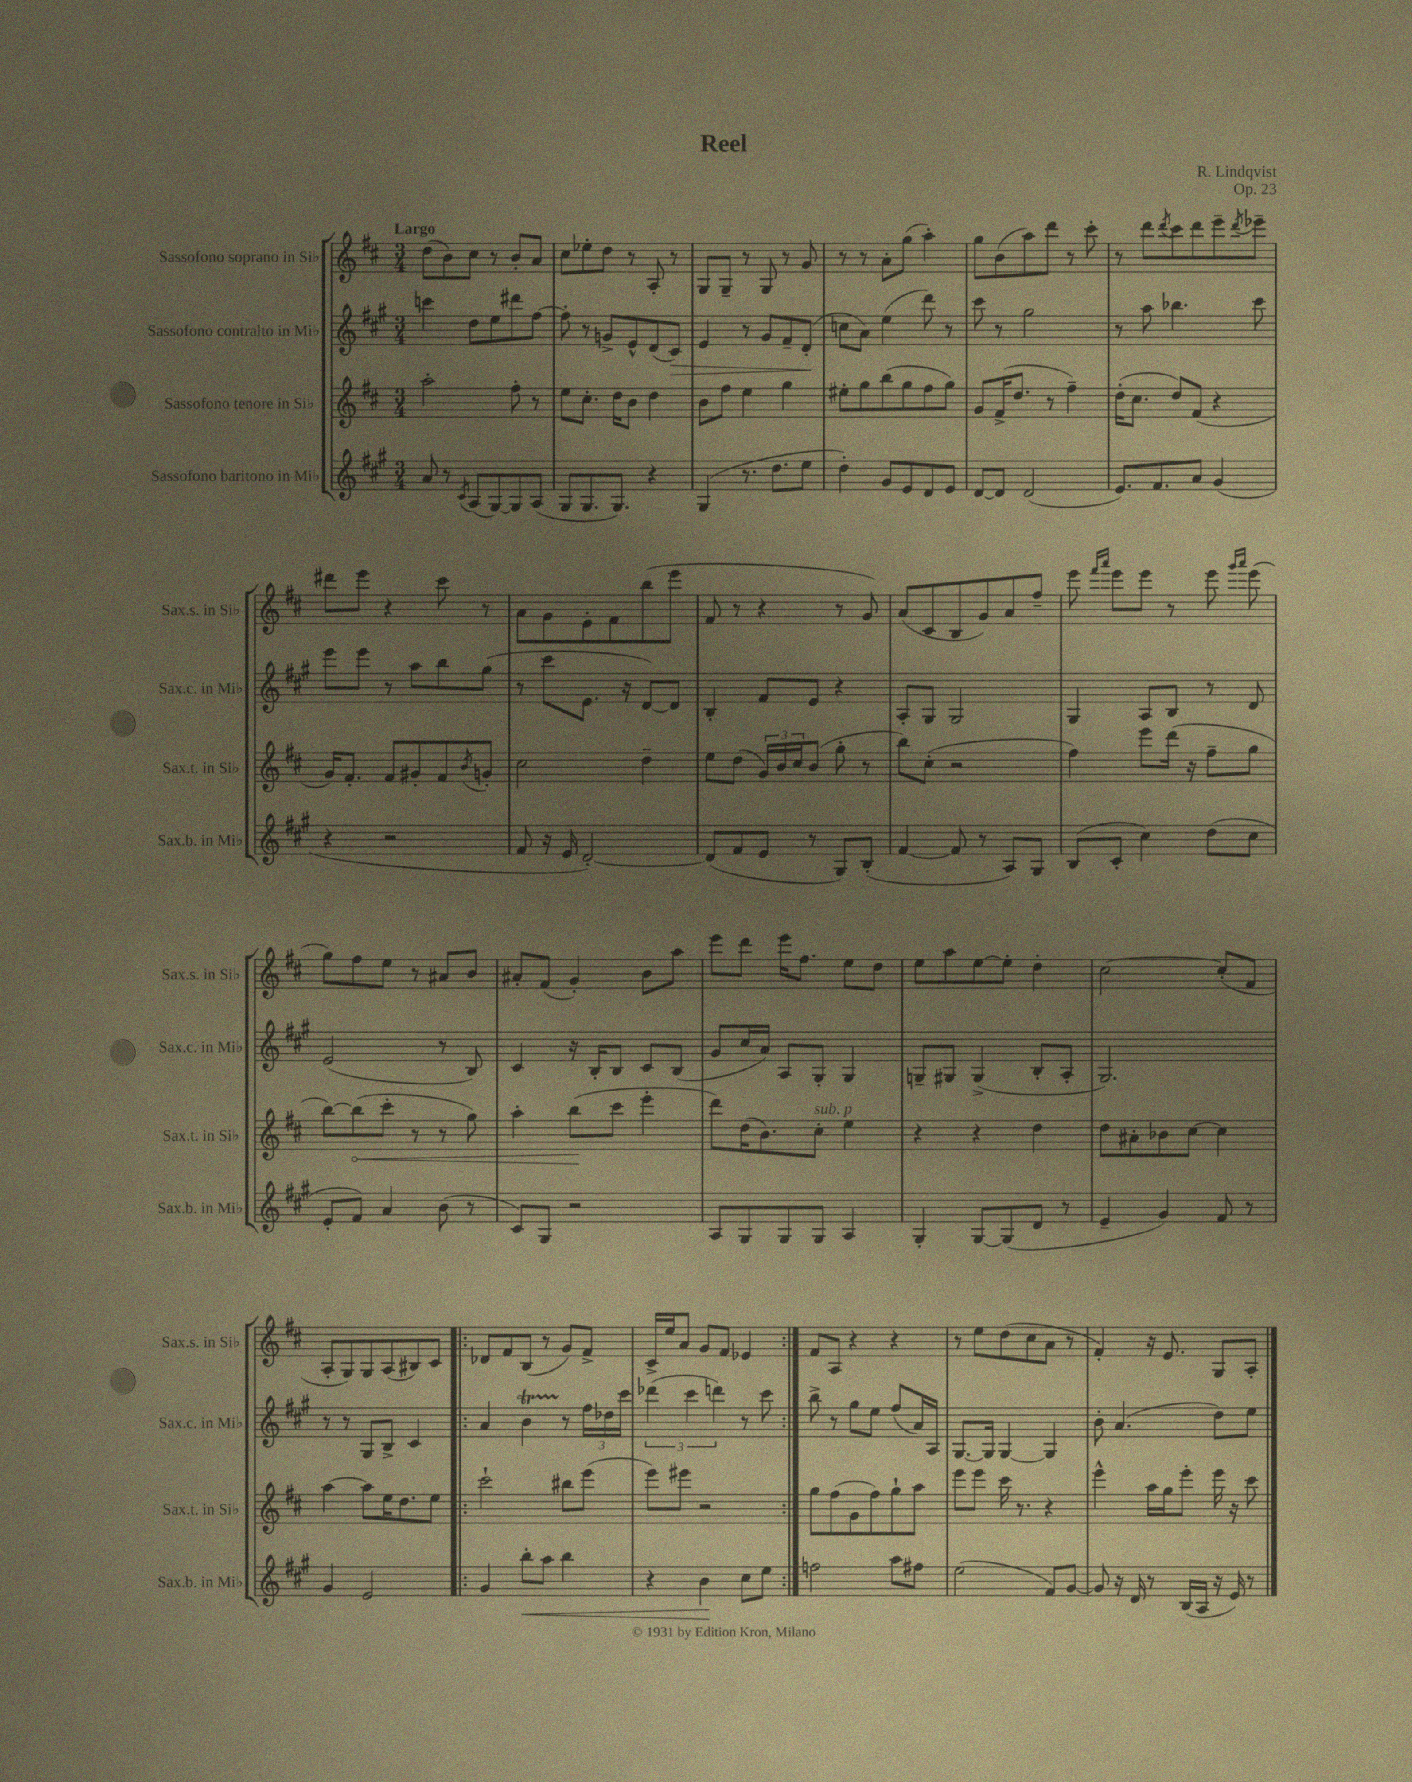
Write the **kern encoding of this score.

**kern	**dynam	**kern	**dynam	**kern	**dynam	**kern
*part4	*part4	*part3	*part3	*part2	*part2	*part1
*staff4	*staff4	*staff3	*staff3	*staff2	*staff2	*staff1
*I"Sassofono baritono in Mi♭	*	*I"Sassofono tenore in Si♭	*	*I"Sassofono contralto in Mi♭	*	*I"Sassofono soprano in Si♭
*I'Sax.b. in Mi♭	*	*I'Sax.t. in Si♭	*	*I'Sax.c. in Mi♭	*	*I'Sax.s. in Si♭
*clefG2	*	*clefG2	*	*clefG2	*	*clefG2
*k[f#c#g#]	*	*k[f#c#]	*	*k[f#c#g#]	*	*k[f#c#]
*M3/4	*	*M3/4	*	*M3/4	*	*M3/4
=1	=1	=1	=1	=1	=1	=1
!	!	!	!	!	!	!LO:TX:a:B:t=Largo
8a/	.	2aa'\	.	4cccn\	.	(8dd\L
8r	.	.	.	.	.	8b\)
8qc#/	.	.	.	.	.	.
(8A/L	.	.	.	8dd\L	.	8cc#\J
[8G#/)	.	.	.	8ee\	.	8r
8G#/]	.	8ff#'\	.	8ddd#X\	.	8b'/L
(8A/J	.	8r	.	[8ff#\J	.	8a/J
=2	=2	=2	=2	=2	=2	=2
8G#/L	.	8ee\L	.	8ff#'\]	.	8cc#\L
8.G#/	.	8.cc#'\J	.	8r	.	8ee-X'\
.	.	.	.	8gn^/L	.	8dd\J
8.G#/J)	.	16dd\KL	.	.	.	.
.	.	8b\J	.	8e^^/	.	8r
4r	.	4dd\	.	(8d/	.	8A'/
!	!	!	!	!	!LO:HP:b	!
.	.	.	.	8c#/J)	>	8r
=3	=3	=3	=3	=3	=3	=3
(4G#/	.	8b\L	.	4e/	.	8G/L
.	.	8ff#\J	.	.	.	8G~/J
8.r	.	4ee\	.	8r	.	8r
.	.	.	.	8g#/L	.	8G/
8.dd\L	.	.	.	.	.	.
.	.	4gg\	.	8f#~/	.	8r
8ee\J	.	.	.	(8d'/J	.	8g/
.	.	.	.	.	]	.
=4	=4	=4	=4	=4	=4	=4
4dd'\)	.	8ee#X'\L	.	8ccn\L	.	8r
.	.	8gg\	.	8a\J)	.	8r
8g#/L	.	(8bb\	.	(4ee\	.	8a'\L
8e/	.	8gg\	.	.	.	(8gg\J
8d/	.	8ff#\	.	8ddd\)	.	4aa'\)
8e/J	.	8gg\J)	.	8r	.	.
=5	=5	=5	=5	=5	=5	=5
[8d/L	.	8g/L	.	8ccc#\	.	8gg\L
8d/J]	.	(16f#^/K	.	8r	.	(8b\
.	.	8.dd/J	.	.	.	.
(2d/	.	.	.	2gg#\	.	8aa\)
.	.	8r	.	.	.	8ddd\J
.	.	4ff#~\)	.	.	.	8r
.	.	.	.	.	.	8ccc#'\
=6	=6	=6	=6	=6	=6	=6
8.e/L)	.	(16dd'\KL	.	8r	.	8r
.	.	8.cc#\J	.	.	.	.
.	.	.	.	8aa\	.	8ddd\L
8.f#/	.	.	.	.	.	.
.	.	.	.	.	.	8qddd/
.	.	8dd/L)	.	4.bb-X\	.	8ccc#\
8a/J	.	(8f#/J	.	.	.	8ddd\
(4g#/	.	4r	.	.	.	8eee~\
.	.	.	.	.	.	8qddd/
.	.	.	.	8ccc#\	.	8eee-X~\J
!!LO:LB:g=z
=7	=7	=7	=7	=7	=7	=7
4r	.	16g/KL)	.	8eee\L	.	8ddd#X\L
.	.	8.f#'/J	.	.	.	.
.	.	.	.	8eee\J	.	8eee\J
2r	.	8f#/L	.	8r	.	4r
.	.	8g#X'/	.	8aa\L	.	.
.	.	8f#/	.	8bb\	.	8ccc#\
.	.	8qb/	.	.	.	.
.	.	8gn'/J	.	(8gg#\J	.	8r
=8	=8	=8	=8	=8	=8	=8
8f#/	.	2cc#\	.	8r	.	8a\L
16r	.	.	.	8ccc#\L	.	8g\
16e/	.	.	.	.	.	.
[2d'/)	.	.	.	8.e\J	.	8e'\
.	.	.	.	.	.	8f#\
.	.	.	.	16r	.	.
.	.	4dd~\	.	[8d/L)	.	(8bb\
.	.	.	.	8d/J]	.	8eee\J
=9	=9	=9	=9	=9	=9	=9
(8d/L]	.	8ee\L	.	4B'/	.	8f#/
8f#/	.	(8dd\J	.	.	.	8r
8e/J	.	24g/LL)	.	8f#/L	.	4r
.	.	24b/	.	.	.	.
.	.	24cc#/J	.	.	.	.
8r	.	(8b/J	.	8e/J	.	.
8G#/L)	.	8gg'\	.	4r	.	8r
(8B'/J	.	8r	.	.	.	8g/)
=10	=10	=10	=10	=10	=10	=10
[4f#/	.	8bb\L)	.	8A'/L	.	(8a/L
.	.	(8cc#'\J	.	8G#/J	.	8c#/
8f#/]	.	2r	.	2G#/	.	8B/
8r	.	.	.	.	.	8g/)
8A/L)	.	.	.	.	.	8a/
8G#/J	.	.	.	.	.	8ff#~/J
=11	=11	=11	=11	=11	=11	=11
(8B/L	.	4ff#\)	.	4G#/	.	8eee\
.	.	.	.	.	.	16qqfff#/LL
.	.	.	.	.	.	16qqaaa/JJ
8c#'/J	.	.	.	.	.	8eee\L
4cc#\)	.	8eee\L	.	8A/L	.	8eee\J
.	.	(16ddd\Jk	.	8B/J	.	8r
.	.	16r	.	.	.	.
(8dd\L	.	8ff#~\L	.	8r	.	8eee\
.	.	.	.	.	.	16qqggg/LL
.	.	.	.	.	.	16qqaaa/JJ
8cc#\J	.	8gg\J	.	8d/	.	(8eee\
!!LO:LB:g=z
=12	=12	=12	=12	=12	=12	=12
8e'/L	.	[8bb\L)	.	(2e/	.	8gg\L)
!	!	!	!LO:HP:b	!	!	!
8f#/J)	.	(8bb\]	<	.	.	8ff#\
4a/	.	8ccc#'\J	.	.	.	8ee\J
.	.	8r	.	.	.	8r
(8b\	.	8r	.	8r	.	8a#X/L
8r	.	8gg\)	.	8B/)	.	8b/J
=13	=13	=13	=13	=13	=13	=13
8c#/L)	.	4aa'\	.	4c#/	.	8a#X'/L
8G#/J	.	.	.	.	.	(8f#/J
2r	.	(8bb\L	.	16r	.	4g'/)
.	.	.	.	16B'/KL	.	.
.	.	8ccc#\J	[	8B/J	.	.
.	.	4eee'\	.	8c#/L	.	8b\L
.	.	.	.	(8B/J	.	8aa\J
=14	=14	=14	=14	=14	=14	=14
8A/L	.	8ddd\L)	.	8g#/L	.	8eee\L
8G#/	.	(16dd\K	.	16cc#/L	.	8ddd\J
.	.	8.b\)	.	16a/JJ)	.	.
8G#/	.	.	.	8A/L	.	16eee\KL
.	.	.	.	.	.	8.ff#\J
!	!	!LO:TX:a:i:t=sub. p	!	!	!	!
8G#/J	.	8cc#'\J	.	8G#'/J	.	.
4A/	.	4ee\	.	4G#/	.	8ee\L
.	.	.	.	.	.	8dd\J
=15	=15	=15	=15	=15	=15	=15
4G#'/	.	4r	.	8Gn~/L	.	8ee\L
.	.	.	.	8G#X/J	.	8aa\
[8G#/L	.	4r	.	(4G#^/	.	[8ee\
(8G#/]	.	.	.	.	.	8ee'\J]
8d/J	.	4dd\	.	8B'/L	.	4dd'\
8r	.	.	.	8A'/J	.	.
=16	=16	=16	=16	=16	=16	=16
4e~/	.	8dd\L	.	2.G#/)	.	[2cc#\
.	.	8a#X'\	.	.	.	.
4g#/)	.	8b-X\	.	.	.	.
.	.	[8cc#\J	.	.	.	.
8f#/	.	4cc#\]	.	.	.	(8cc#'/L]
8r	.	.	.	.	.	8f#/J
!!LO:LB:g=z
=17	=17	=17	=17	=17	=17	=17
4g#/	.	[4aa\	.	8r	.	8A'/L
.	.	.	.	8r	.	8G/)
2e/	.	8aa\L]	.	8G#/L	.	8G/
.	.	16ee\K	.	8B^/J	.	(8A/
.	.	8.dd\	.	.	.	.
.	.	.	.	4c#/	.	8B#X/)
.	.	8ee\J	.	.	.	8c#/J
=18!|:	=18!|:	=18!|:	=18!|:	=18!|:	=18!|:	=18!|:
4g#/	.	2ccc#`\	.	4a/	.	8d-X/L
.	.	.	.	.	.	8f#/
!	!LO:HP:b	!	!	!	!	!
8bb'\L	<	.	.	4bT\	.	(8B/J
8aa\J	.	.	.	.	.	8r
4bb\	.	8bb#X\L	.	8r	.	8g/L)
.	.	(8eee\J	.	24ff#\LL	.	8f#^/J
.	.	.	.	24dd-X\	.	.
.	.	.	.	24ccc#\JJ	.	.
=19	=19	=19	=19	=19	=19	=19
4r	.	8eee\L)	.	(6ddd-X\	.	16c#^/LL
.	.	.	.	.	.	16ee/J
.	.	8eee#X\J	.	.	.	8a/J
.	.	.	.	6ccc#\	.	.
4b\	.	2r	.	.	.	8g/L
.	.	.	.	6dddn\)	.	.
.	.	.	.	.	.	8f#/J
8cc#\L	[	.	.	8r	.	4e-X/
8ee\J	.	.	.	8ccc#\	.	.
=20:|!	=20:|!	=20:|!	=20:|!	=20:|!	=20:|!	=20:|!
2ffn\	.	8gg\L	.	8bb^\	.	8f#/L
.	.	(8ff#\	.	8r	.	8A/J
.	.	8g\	.	8gg#\L	.	4r
.	.	8ff#\)	.	8ee\J	.	.
8aa\L	.	8gg`\	.	(8ff#/L	.	4r
8ff#X\J	.	8aa\J	.	16a/L)	.	.
.	.	.	.	16A/JJ	.	.
=21	=21	=21	=21	=21	=21	=21
(2ee\	.	8eee\L	.	[8.G#/L	.	8r
.	.	8eee\J	.	.	.	8ee\L
.	.	.	.	16G#/Jk]	.	.
.	.	16ccc#\	.	[4G#/	.	(8dd\
.	.	8.r	.	.	.	.
.	.	.	.	.	.	8cc#\
8f#/L)	.	4r	.	4G#/]	.	8a\J
[8g#/J	.	.	.	.	.	8r
=22	=22	=22	=22	=22	=22	=22
8g#/]	.	4eee^^\	.	8b'\	.	4f#'/)
16r	.	.	.	(4.a/	.	.
16d/	.	.	.	.	.	.
8r	.	16aa\LL	.	.	.	16r
.	.	16gg\J	.	.	.	8.e/
(16B/LL	.	8eee'\J	.	.	.	.
16A/JJ	.	.	.	.	.	.
16r	.	16eee\	.	8dd\L)	.	8G/L
16e/)	.	16r	.	.	.	.
8r	.	8ccc#\	.	8ee\J	.	8A'/J
==	==	==	==	==	==	==
*-	*-	*-	*-	*-	*-	*-
